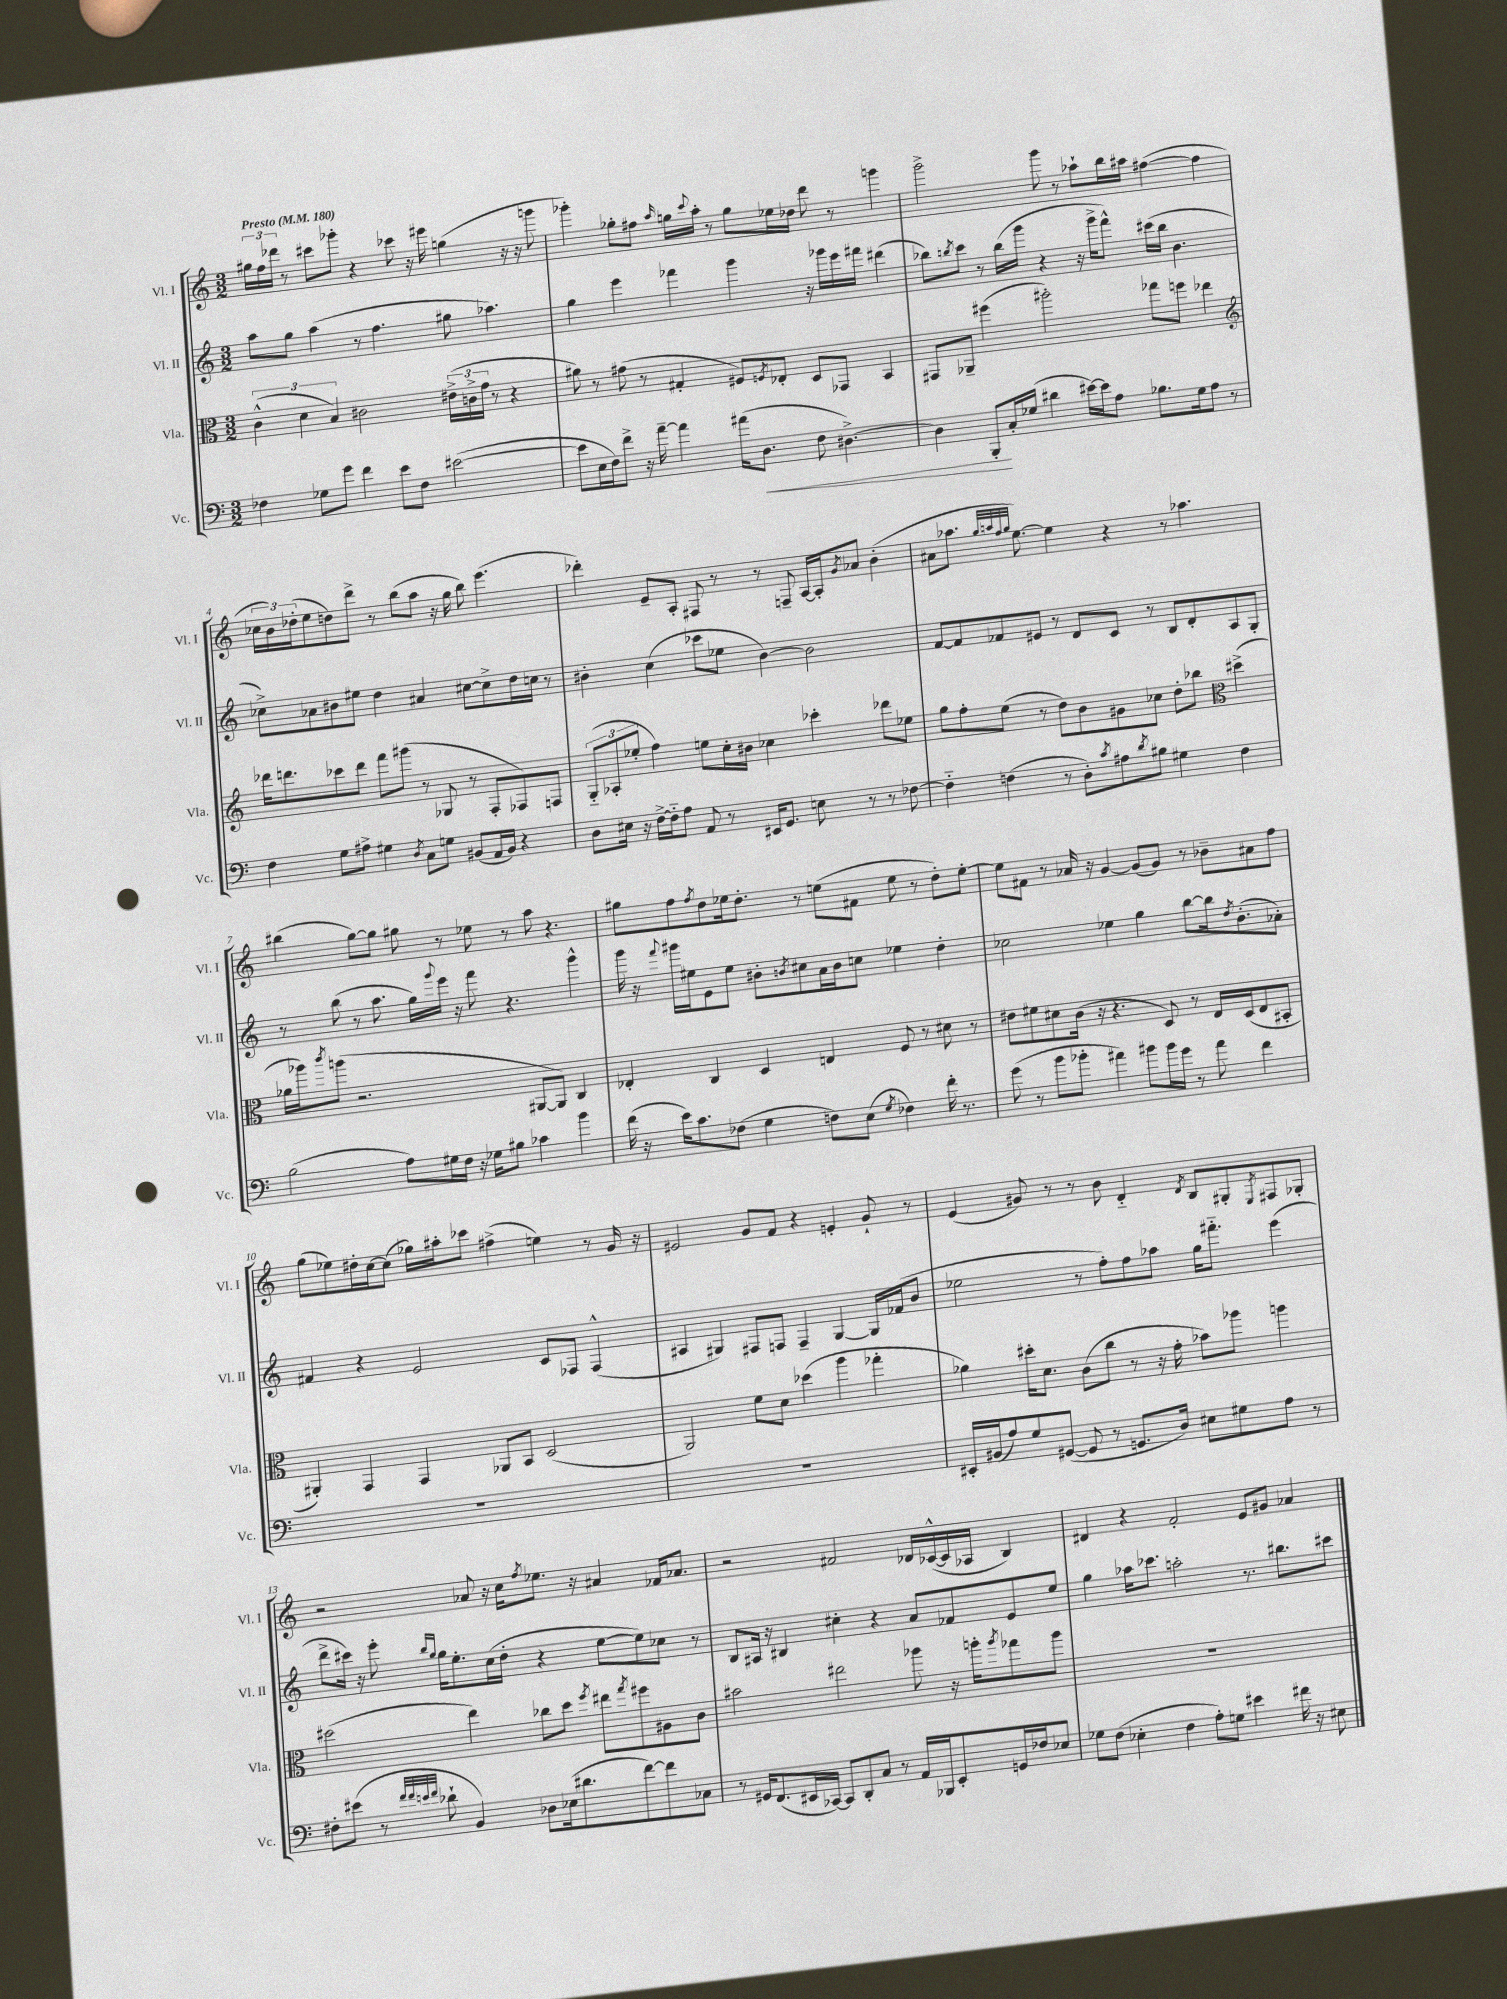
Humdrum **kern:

**kern	**kern	**kern	**kern
*staff4	*staff3	*staff2	*staff1
*clefF4	*clefC3	*clefG2	*clefG2
*k[]	*k[]	*k[]	*k[]
*M3/2	*M3/2	*M3/2	*M3/2
*MM180	*MM180	*MM180	*MM180
4F-\	(6c^^\	8aa\L	24gg#\LL
.	.	.	24ff\
.	.	.	24ddd-\JJ
.	.	8gg\J	8r
.	6d\	.	.
8G-\L	.	(4aa\	8ccc#\L
.	6B/)	.	.
8g\J	.	.	8ggg-'\J
4f\	2c#\	8r	4r
.	.	4.ff\	.
8e\L	.	.	8ccc-\
8F-\J	.	.	16r
.	.	.	16eee#\
([2e#\	(24e#^\LL	8gg#\	(4gg\
.	24c^\	.	.
.	24g\JJ	.	.
.	8r	4.aa-\)	.
.	4r	.	16r
.	.	.	16r
.	.	.	8ggg\
=	=	=	=
8e#\]L	8a#\)	4gg\	4ggg-'\)
16E\L	8r	.	.
16F\J)	.	.	.
8f^\J	(8g#\	4eee\	8gg-'\L
16r	8r	.	8ff#\J
[16a~\	.	.	.
.	.	.	16qqaa/
4a\]	4G#'/	4fff-\	16gg\LL
.	.	.	8qqccc/
.	.	.	16aa'\JJ
.	.	.	8r
(16a#\LK	8F#/L)	4ggg\	8gg\L
8.D\J	.	.	.
.	8qF/	.	.
.	8E-'/J	.	16ee-\L
.	.	.	16dd-\JJ
8F\	8D/L	16r	8ddd\
.	.	16ggg-\LL	.
[4.D#^\)	8GG-/J	16eee\	8r
.	.	16fff#\JJ	.
.	4BB/	(4ddd#\	4ggg\
=	=	=	=
4D#\]	8GG#/L	8bb-\L)	2ggg^\
.	.	8qbb/	.
.	8AA-~/J	8ccc\J	.
8BBB'/L	(4ff#\	8r	.
16C'/L	.	(16bb\LL	.
(16G-/JJ	.	16ggg\JJ	.
4d#\	2aa#'\)	4r	8ggg\
.	.	.	8r
[16e#\LL)	.	16r	8aa-`\L
16e#\]J	.	16ggg^\LK	.
8A\J	.	8fff^^\J)	16bb\L
.	.	.	16aa#\JJ
8.B-\L	8gg-\L	(16ccc#\LL	([4ff#\
.	.	16bb\JJ	.
.	8ff\J	4.b\	.
16G-\k	.	.	.
8A\J	4ee-\	.	4ff#\]
8r	.	.	.
=	=	=	=
*	*clefG2	*	*
4F\	16ddd-\LK	8cc-^\L)	24cc-\LL
.	.	.	24b\)
.	8.ddd\	.	.
.	.	.	(24dd-'\J
.	.	8a-\	8ee\
8G\L	8ccc-\	8b#\	8dd\)
8A#^\J	8ddd\J	8ee#\J	8ddd^\J
4G#\	8fff\L	4dd\	8r
.	(8ggg#\J	.	(8bb\L
8qD/	.	.	.
8C\L	8r	4a#/	8aa\J
8G\J	8G-/	.	16r
.	.	.	16gg\
(8BB#/L	8r	[8cc#\L	8bb\)
16AA/L	8F'/L	8cc#^\]	(4.eee\
16BB#/JJ)	.	.	.
4r	8F-/)	16dd\L	.
.	.	16cc\JJ	.
.	8F/J	8r	.
=	=	=	=
8D\L	(12G'~/L	4b#'\	4ddd-'\)
.	12A-'/	.	.
16E#\Jk	.	.	.
.	12ee-'/J	.	.
16r	.	.	.
[16F^\LL	4ff\)	(4cc\	8e~/L
16F'~\]J	.	.	.
8A\J	.	.	8A'/J
8AA/	8ee\L	8ccc-\L	8F#/
8r	16cc'\L	8ee-\J	8r
.	16b#\JJ	.	.
16EE#/LK	4cc-\	[4b#\)	8r
8.GG/J	.	.	.
.	.	.	8F~/
8E\	4ccc-'\	2b#\]	[16A/LL
.	.	.	16A'/]J
.	.	.	8qg/
8r	.	.	8a-/J
8r	8ddd-\L	.	(4b'\
[8F-\	8ee-\J	.	.
=	=	=	=
4F-'~\]	8gg\L	[8f/L	8a#\L
.	8ff'\	8f/]	8.aa-\J
(4F\	(8ee\J	8f-/	.
.	.	.	32qqgg/LLL
.	.	.	32qqaa/
.	.	.	32qqff/
.	.	.	32qqgg/JJJ
.	.	.	[8.ee\)
.	8r	8e#/J	.
8r	8dd\L)	8r	4ee\]
8D'\L)	8b\	8d/L	.
8qc/	.	.	.
8A#\	8g#\	8c/J	4r
8qd/	.	.	.
8B#\J	8cc-\J	8r	.
4G#\	8dd'\L	8B/L	8r
.	8bb-\J	8d'/	4.aa-\
*	*clefC3	*	*
4F\	(4dd#^\	8A/	.
.	.	8G'/J	.
=	=	=	=
(2B\	16a-\LL	8r	(4bb#\
.	16aa-\J)	.	.
.	8qccc/	.	.
.	(8aa\J	(8bb\	.
.	2.r	8r	[8gg\L)
.	.	8.aa\	8gg\]J
8A\L)	.	.	8gg#\
.	.	16gg\LL)	.
.	.	8qqggg/	.
16G#\L	.	16eee\JJ	8r
16F\JJ	.	16r	.
16r	.	8fff\	8ee-\
16G-\LK	.	.	.
8B#\J	.	4.r	8r
4c-\	[8AA#/L	.	8aa\
.	8AA#/]J)	.	4.r
4b\	4C/	4ggg^^\	.
=	=	=	=
(16f\	4E-'/	16ggg\	8gg#\L
16r	.	16r	.
.	.	8qqfff/	.
16e\LK)	.	16ggg#\LL	8ff\
8.c\	.	16ee#\J	.
.	.	.	8qff/
.	4C/	8e\	8dd\
(8F-\J	.	8ee#\J	16ee-\k
.	.	.	8.dd'\J
4G\	4D/	8b#'\L	.
.	.	8qb/	.
.	.	8cc#\	8r
8F\L)	4E/	16a\L	(8ee\L
.	.	16b\J	.
(8E\J	.	8cc\J	8f#\J
8qG/	.	.	.
4F-\)	8F/	4ee-\	8ee\
.	8r	.	8r
16f'\	8d#\	4dd'\	8dd'\L)
8.r	.	.	.
.	8r	.	[8ee'\J
=	=	=	=
(8g\	8e#\L	2cc-\	8ee\]L
8r	8f#\	.	8f#\J
8b\L	8d#\	.	8r
8b-'\J	(16c\Jk	.	16a-/
.	16r	.	16r
4a#\)	4.r	4ee-\	[4g/
8b#\L	.	4gg\	(8g/]L
16b#\L	8D/)	.	8g/J)
16g\JJ	.	.	.
8r	8r	[8bb\L	8r
8a#\	16E/LL	16bb\]k	8b-~\L
.	.	8qdd/	.
.	(16D/J	(8.b'\	.
4f\	8E/	.	8a#\
.	8BB#'/J	8a-'\J)	8ff\J
=	=	=	=
1.r	4AA#'/)	4f#/	(8gg\L
.	.	.	8ee-\)
.	4GG/	4r	16dd#'\L
.	.	.	[16cc\J
.	.	.	(8cc\]J
.	4GG/	2e/	16gg-\LL)
.	.	.	16aa#'\J
.	.	.	8ccc-\J
.	8AA-/L	.	(4ff#^\
.	8BB/J	.	.
.	(2D/	8c/L	4ee\)
.	.	8F-/J	.
.	.	(4F-^^/	8r
.	.	.	16g/
.	.	.	16r
=	=	=	=
1.r	2AA/)	4A#/	2e#/
.	.	4G#/)	.
.	8f\L	8F#/L	8g/L
.	8d\J	8F/J	8f/J
.	(4dd-\	4F~/	4r
.	4aa\	[4G#/	4e'/
.	4gg-'\	16G#/]LL	8g`/
.	.	(16f-/J	.
.	.	8b/J	8r
=	=	=	=
16EE#'/LL	4a-\)	2ee-\	(4e/
(16BB#/J	.	.	.
8A/)	.	.	.
8G/	16dd#'\LK	.	8g#/)
.	8.d\J	.	.
([8GG#/J	.	.	8r
8GG#/]	(8c\L	8r	8r
8r	8cc\J	8ff'\L)	8b\
8.GG/L	8r	8ff\	4d'~/
.	16r	8aa-\J	.
16D/Jk)	16g'\	.	.
.	.	.	8qd/
8E#\L	8b-\L)	16gg\LK	8B/L
.	.	8.fff#'~\J	.
8G#\	8aa-\J	.	8G#'/
.	.	.	8qE/
8A\J	4aa\	(4eee\	8F#/
8r	.	.	8G-'/J
=	=	=	=
8F#'\L	(2dd#\	8ddd^\L	2r
(8e#\J	.	16ccc#\Jk)	.
.	.	16r	.
8r	.	8eee'\	.
32qqf/LLL	.	.	.
32qqf/	.	.	.
32qqe/	.	16qqbb/LL	.
32qqf/JJJ	.	16qqgg/JJ	.
8d-`\	.	16gg\LK	.
.	.	8.ee'\	.
4BB/)	4ee\)	.	8a-/
.	.	(16cc\L	16r
.	.	16dd'\JJ	16cc\LK
.	.	.	8qff/
8D-\L	8cc-\L	4r	8.ee-\J
(16E-\k	8dd#\J	.	.
8.d#\	.	.	16r
.	8qff/	.	.
.	8ee#\L	[8ee\L	4a#/
.	8qgg/	.	.
[8f\)	8ff#\	8ee\])	.
8f\]	8A#\	8cc-\J	16f-/LK
.	.	.	8.a-/J
8C-\J	8c\J	8r	.
=	=	=	=
8r	2b#\	8B/L	2r
16GG#/LK	.	16A#/Jk	.
(8.FF/	.	16r	.
.	.	4B#/	.
16EE#/L	.	.	.
[16CC-/JJ)	.	.	.
8CC-/]L	2ee#\	4cc#'\	2f#/
8DD'/	.	.	.
8C/J	.	4r	.
8r	.	.	.
16AA/LL	8aa-\	8a/L	16d-/LL
16BBB-/J	.	.	([16c-^^/
8EE#'/	16r	8f-/	16c-/]
.	16aa'\LK	.	16A-/JJ
.	8qaa/	.	.
16GG/L	8gg-\	8e/	4B/)
16F-/J	.	.	.
8E-/J	8aa\J	8ee/J	.
=	=	=	=
8G-\L	1.r	4gg\	4d#/
(8F\J	.	.	.
4E-'\	.	16aa-\LK	4r
.	.	8.ccc-\J	.
4F\	.	2aa'\	2f'/
8A'\L)	.	.	.
8G\J	.	.	.
4e#\	.	8.r	8e/L
.	.	.	8g#/J
.	.	8.bb#\L	.
16f#\	.	.	4a-/
16r	.	.	.
8E#\	.	8ccc#\J	.
==	==	==	==
*-	*-	*-	*-
